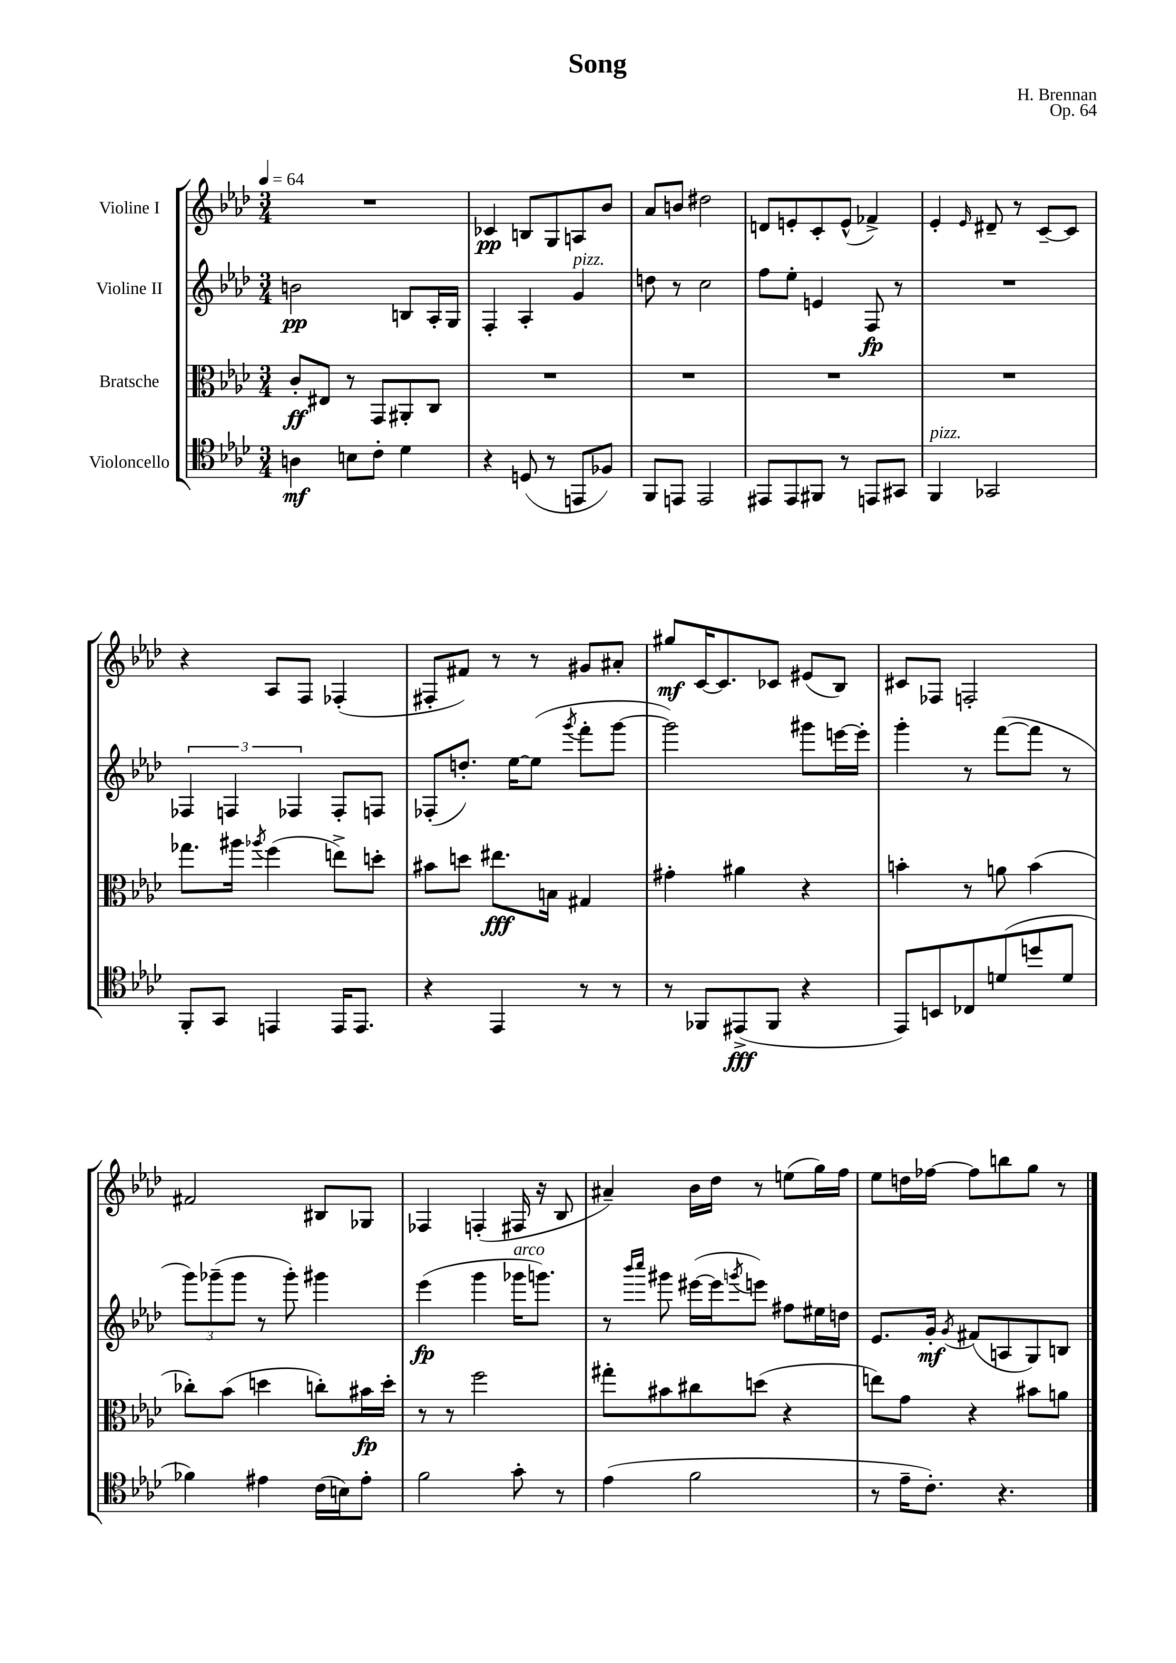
\header { title = "Song" composer = "H. Brennan" opus = "Op. 64" }
<<
\new StaffGroup <<
\new Staff = "s0" \with { instrumentName = "Violine I" } {
    \clef treble \key aes \major \numericTimeSignature \time 3/4 \tempo 4 = 64
    R2. |
    ces'4\pp b8 g8 a8 bes'8 |
    aes'8 b'8 dis''2 |
    d'8 e'8-. c'8-. e'8-^( fes'4->) |
    ees'4-. \grace { ees'16 } dis'8-- r8 c'8~-- c'8 |
    r4 aes8 f8 fes4-.( |
    fis8-. fis'8) r8 r8 gis'8 ais'8-. |
    gis''8\mf c'16~ c'8. ces'8 eis'8( bes8) |
    cis'8 fes8 f2-. |
    fis'2 bis8 ges8 |
    fes4 f4-.( fis16 r16 bes8 |
    ais'4--) bes'16 des''16 r8 e''8( g''16) f''16 |
    ees''8 d''16 fes''16~ fes''8 b''8 g''8 r8 \bar "|." |
}
\new Staff = "s1" \with { instrumentName = "Violine II" } {
    \clef treble \key aes \major \numericTimeSignature \time 3/4
    b'2\pp b8 aes16-. g16 |
    f4-. aes4-. g'4^\markup { \italic "pizz." } |
    d''8 r8 c''2 |
    f''8 ees''8-. e'4 f8\fp r8 |
    R2. |
    \tuplet 3/2 { fes4 f4 fes4 } fes8-. f8 |
    fes8-.( d''8.-.) ees''16~ ees''8( \acciaccatura { g'''8 } f'''8-. g'''8~ |
    g'''2) gis'''8 e'''16~ e'''16-. |
    g'''4-. r8 f'''8~( f'''8 r8 |
    \tuplet 3/2 { g'''8) ges'''8--( ges'''8 } r8 ges'''8-.) gis'''4 |
    ees'''4\fp( g'''4 ges'''16^\markup { \italic "arco" } g'''8.) |
    r8 \grace { bes'''16 c''''16 } gis'''8 eis'''16~( eis'''16 \acciaccatura { g'''8 } e'''8) fis''8 eis''16 d''16 |
    ees'8. g'16-.\mf \acciaccatura { g'8 } fis'8( a8 g8) b8 \bar "|." |
}
\new Staff = "s2" \with { instrumentName = "Bratsche" } {
    \clef alto \key aes \major \numericTimeSignature \time 3/4
    c'8-.\ff eis8 r8 g,8 ais,8-. c8 |
    R2. |
    R2. |
    R2. |
    R2. |
    ges''8. ais''16 \acciaccatura { aes''8 } f''4( e''8->) d''8-. |
    bis'8 d''8 eis''8.\fff b16 gis4 |
    gis'4-. ais'4 r4 |
    b'4-. r8 a'8 b'4( |
    ces''8-.) bes'8( d''4 c''8-.) bis'16\fp d''16-. |
    r8 r8 f''2 |
    gis''8-. bis'8 cis''8 d''8( r4 |
    e''8) g'8 r4 bis'8 a'8 \bar "|." |
}
\new Staff = "s3" \with { instrumentName = "Violoncello" } {
    \clef tenor \key aes \major \numericTimeSignature \time 3/4
    a4\mf b8 c'8-. des'4 |
    r4 d8( r8 e,8 fes8) |
    f,8 e,8 e,2 |
    eis,8 eis,8 fis,8 r8 e,8 gis,8 |
    f,4^\markup { \italic "pizz." } ges,2 |
    f,8-. g,8 e,4 e,16 e,8. |
    r4 ees,4 r8 r8 |
    r8 fes,8 eis,8->\fff( fes,8 r4 |
    ees,8) b,8 ces8 d'8( d''8 d'8 |
    fes'4) eis'4 c'16( b16) eis'8-. |
    f'2 g'8-. r8 |
    ees'4( f'2 |
    r8 ees'16-- c'8.-.) r4. \bar "|." |
}
>>
>>
\layout { \context { \Score \remove "Bar_number_engraver" } }
